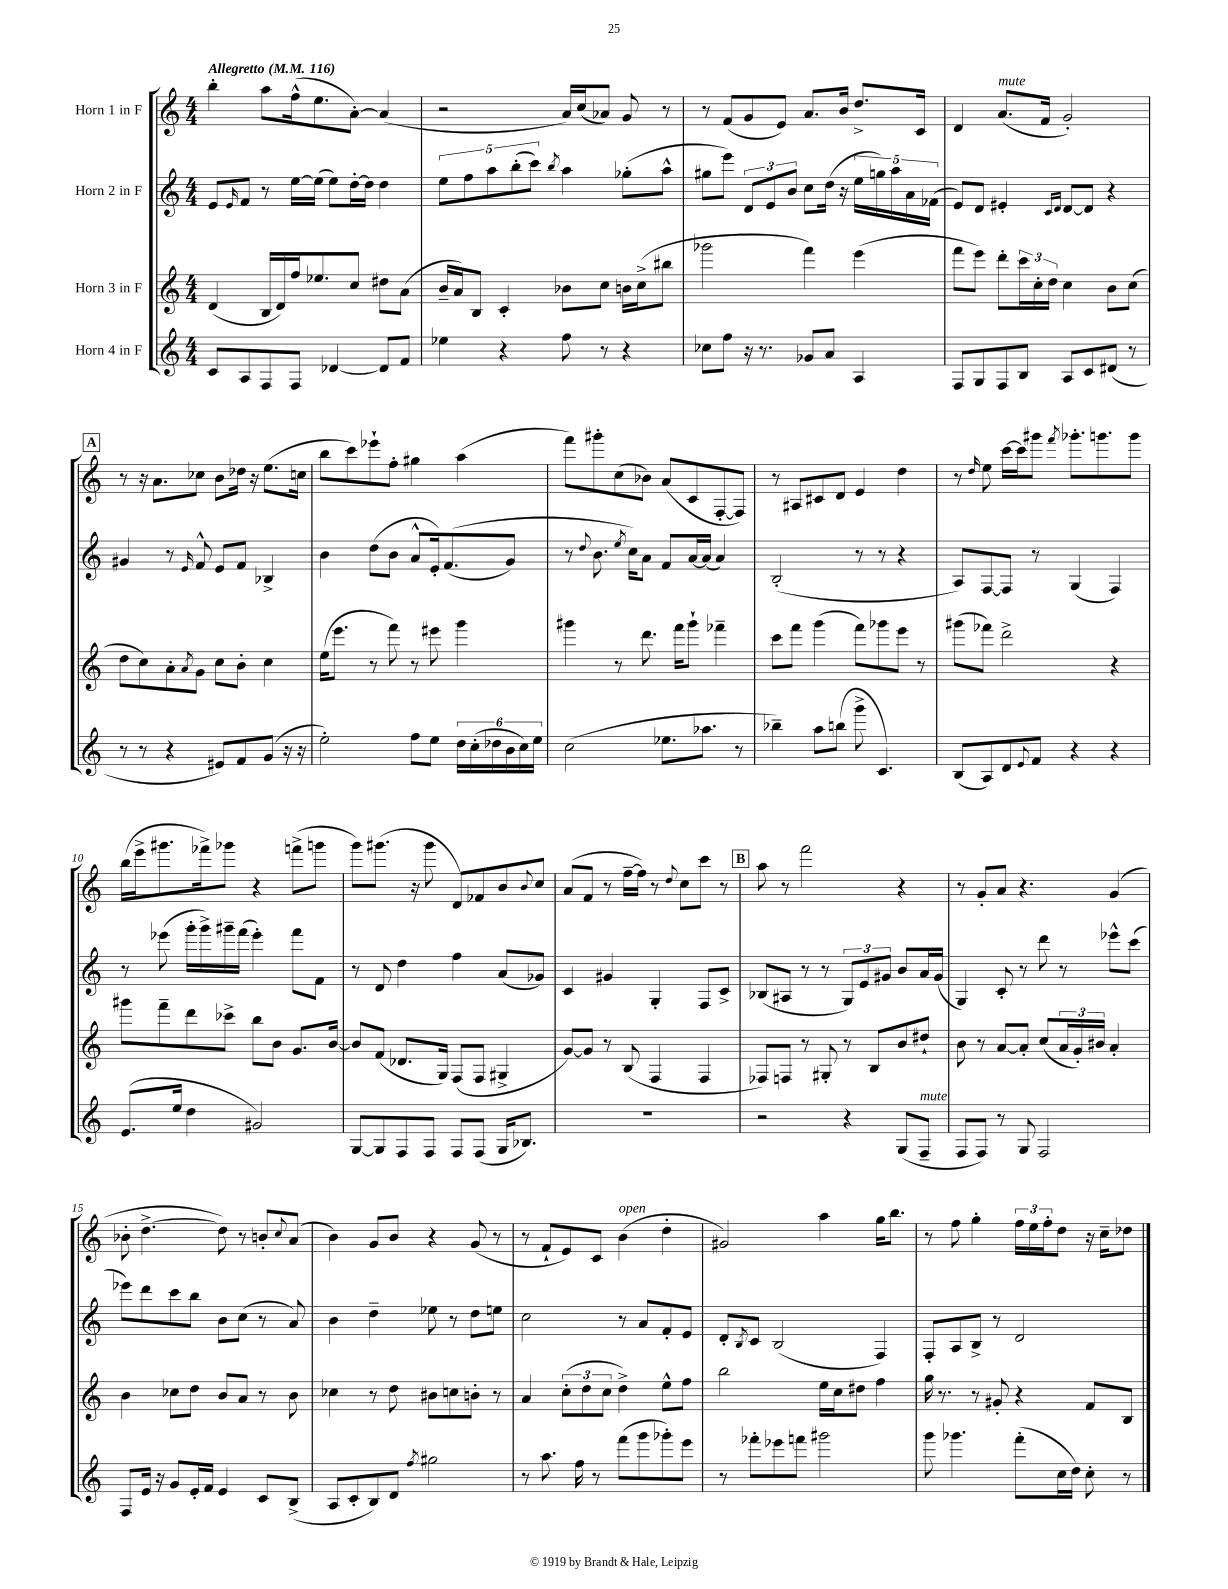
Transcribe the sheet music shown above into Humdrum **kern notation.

**kern	**kern	**kern	**kern
*part4	*part3	*part2	*part1
*staff4	*staff3	*staff2	*staff1
*I"Horn 4 in F	*I"Horn 3 in F	*I"Horn 2 in F	*I"Horn 1 in F
*clefG2	*clefG2	*clefG2	*clefG2
*k[]	*k[]	*k[]	*k[]
*M4/4	*M4/4	*M4/4	*M4/4
*MM116	*MM116	*MM116	*MM116
=1	=1	=1	=1
!	!	!	!LO:TX:a:B:t=Allegretto
8c/L	(4d/	8e/L	4bb'\
.	.	16qqe/	.
8A/	.	8f/J	.
8F/	16B/LL	8r	8aa\L
.	16d/)	.	.
8F/J	16ff/J	[16ee\LL	(16ff^^\k
.	8.ee-X/	(16ee\JJ]	8.ee\
[4d-X/	.	8ee\L)	.
.	8cc/J	[16dd'\L	[8a'\J)
.	.	16dd\JJ]	.
8d-/L]	8dd#X\L	4dd\	(4a/]
8f/J	(8a\J	.	.
=2	=2	=2	=2
4ee-X\	16b~/LL	10ee\L	2r
.	16a/J)	.	.
.	.	10ff\	.
.	8B/J	.	.
.	.	10aa\	.
4r	4c'/	.	.
.	.	(10bb'\	.
.	.	10ccc\J)	.
.	.	8qbb/	.
8ff\	8b-X\L	4aa\	16a/LL)
.	.	.	(16cc/J
8r	8cc\J	.	8a-X/J)
4r	16bn\LL	(8gg-X'\L	8g/
.	(16cc^\J	.	.
.	8bb#X\J	8aa^^\J	8r
=3	=3	=3	=3
8cc-X\L	2ggg-X\	8gg#X\L	8r
8ff\J	.	8eee\J)	(8f/L
16r	.	12d/L	8g/
8.r	.	.	.
.	.	12e/	.
.	.	.	8e/J)
.	.	12b/J	.
8g-X/L	4fff\)	8cc\L	8.a/L
8a/J	.	(16dd\Jk	.
.	.	16r	16b/Jk
4A/	(4eee\	20ee\LL	8.dd^/L
.	.	20ggn\)	.
.	.	20aa\	.
.	.	20a\	.
.	.	.	16c/Jk
.	.	(20f-X\JJ	.
=4	=4	=4	=4
8F/L	8fff\L	8e/L)	4d/
8G/	8eee\J)	8d/J	.
!	!	!	!LO:TX:a:i:t=mute
8F/	8ddd'\L	4e#X'/	(8.a/L
8B/J	24ccc\L	.	.
.	24cc'\	.	.
.	.	.	16f/Jk
.	24dd\JJ	.	.
.	.	16qqc/LL	.
.	.	16qqd/JJ	.
8A/L	4cc\	[8d/L	2g'/)
8c/	.	8d/J]	.
(8d#X/J	8b\L	4r	.
8r	(8cc\J	.	.
!!LO:LB:g=z
!!LO:REH:place=s1:t=A
=5	=5	=5	=5
8r	8dd\L	4g#X/	8r
8r	8cc\)	.	16r
.	.	.	8.a\L
4r	8a'\	8r	.
.	8qa/	16qqe/	.
.	8g\J	8f^^/	8cc-X\J
8e#X/L)	8cc\L	8e/L	8b\L
8f/	8b'\J	8f/J	16dd-X\Jk
.	.	.	16r
(8g/J	4cc\	4B-X^/	(8.ee\L
16r	.	.	.
16r	.	.	16ccn\Jk
=6	=6	=6	=6
2ee'\)	(16ee\KL	4b\	8bb\L
.	8.eee\J	.	.
.	.	.	8ccc\)
.	8r	(8dd\L	8eee-X`\
.	8fff\)	8b\J	8ff'\J
8ff\L	8r	8a^^/L	4gg#X\
8ee\J	8eee#X\	16e'/k)	.
.	.	((8.f/	.
24dd\LL	4ggg\	.	(4aa\
(24cc'\	.	.	.
24dd-X\	.	.	.
24b\	.	8g/J)	.
24cc\)	.	.	.
24ee\JJ	.	.	.
=7	=7	=7	=7
(2cc\	4ggg#X\	8r	8fff\L)
.	.	8qqdd/	.
.	.	8.b\	8ggg#X'\
.	8r	.	(8cc\
.	.	8qee/	.
.	.	16cc\KL)	.
.	8.ddd\	8a\J	8b-X\J)
8.ee-X\L	.	8f/L	(8a/L
.	16fff\KL	.	.
.	8ggg#`\J	[16a/L	8c/
8.aa-X\J	.	(16a/JJ]	.
.	4fff-X~\	4a/)	[8F'/
8r	.	.	8F/J])
=8	=8	=8	=8
4bb-X~\)	8ccc\L	(2B'/	8r
.	8fff\J	.	8A#X/L
8aa\L	(4ggg\	.	8c#X/
(8bbn\J	.	.	8d/J
8ggg^\	8fff\L)	8r	4e/
4.c/)	8ggg-X\	8r	.
.	8eee\J	4r	4dd\
.	8r	.	.
=9	=9	=9	=9
(8B/L	(8ggg#X\L	8A/L)	8r
.	.	.	16qqdd/
8A/)	8fff-X\J)	[8F/	8ee\
8d/	2ddd^\	8F/J]	[16ccc\LL
.	.	.	16ccc\J]
8qqe/	.	.	.
8f/J	.	8r	8ggg#X\J
.	.	.	8qfff/
4r	.	(4G/	8.ggg-X'\L
.	.	.	8.gggn\
4r	4r	4F/)	.
.	.	.	8ggg\J
!!LO:LB:g=z
=10	=10	=10	=10
(8.e/L	8ggg#X\L	8r	(16bb\LL
.	.	.	16eee^\J
.	8fff~\	(8eee-X\	8.ggg#X\
16ee/Jk	.	.	.
4dd\	8ddd\	16ggg'\LL	.
.	.	16ggg^\)	16fff-X^\k)
.	8ccc-X^\J	16ggg#X~\	8ggg-X\J
.	.	(16fff\JJ	.
2g#X/)	8bb\L	4eee-'\)	4r
.	8b\J	.	.
.	8.g/L	8fff\L	(8fffn^\L
.	.	8f\J	8gggn\J
.	[16b/Jk	.	.
=11	=11	=11	=11
[8G/L	8b/L]	8r	8ggg\L)
8G/]	(8f/J	8d/	(8.ggg#X\J
8F/	8.d-X/L	4dd\	.
.	.	.	16r
8F/J	.	.	8ggg#\
.	16G/Jk)	.	.
8F/L	(8F/L	4ff\	8d/L)
(8F/J	8F/J	.	8f-X/
16G/KL	4G#X^/	(8a/L	8b/
8.B-X/J)	.	.	.
.	.	.	8qqb/
.	.	8g-X/J)	8cc/J
=12	=12	=12	=12
1r	[8g/L)	4c/	(8a/L
.	8g/J]	.	8f/J
.	8r	4g#X/	8r
.	(8B/	.	[16ff~\LL
.	.	.	16ff\JJ])
.	4F/	4G'/	8r
.	.	.	8qqdd/
.	.	.	8cc\L
.	4F/	8F/L	8ccc\J
.	.	8c^/J	8r
!!LO:REH:place=s1:t=B
=13	=13	=13	=13
2r	8F-X/L)	(8B-X/L	8aa\
.	8Fn/J	8A#X/J	8r
.	8r	8r	2fff\
.	8G#X'/	8r	.
4r	8r	12G/L)	.
.	.	12e/	.
.	8B/L	.	.
.	.	12g#X/J	.
(8G/L	8b/	8b/L	4r
!LO:TX:a:i:t=mute	!	!	!
8F~/J	8dd#X`/J	16a/L	.
.	.	(16g#/JJ	.
=14	=14	=14	=14
8F/L	8b\	4G/)	8r
8F/J)	8r	.	8g'/L
8r	[8a/L	8c'/	8a/J
8G/	8a'/J]	8r	4.r
2F/	(8cc/L	8ddd\	.
.	24a/L	8r	.
.	24g'/)	.	.
.	24b#X/JJ	.	.
.	4a'/	8eee-X^^\L	(4g/
.	.	(8ccc\J	.
!!LO:LB:g=z
=15	=15	=15	=15
8F/L	4b\	8eee-X\L)	8b-X'\
16e/Jk	.	8ddd\	[4.dd^\
16r	.	.	.
8g/L	8cc-X\L	8ccc\	.
16e'/L	8dd\J	8bb\J	.
16f/JJ	.	.	.
4e/	8b/L	8b\L	8dd\])
.	8a/J	(8cc\J	8r
8c/L	8r	8r	8bn'/L
.	.	.	8qqcc/
(8B^/J	8b\	8a/)	(8a/J
=16	=16	=16	=16
8A/L	4cc-X\	4b\	4b\)
8c'/	.	.	.
8B/)	8r	4dd~\	8g/L
8d/J	8dd\	.	8b/J
8qff/	.	.	.
2gg#X\	8b#X\L	8ee-X\	4r
.	8ccn\	8r	.
.	8bn'\J	8dd\L	(8g/
.	8r	8een\J	8r
=17	=17	=17	=17
8r	4a/	2cc\	8r
8.aa\	.	.	8f`/L
.	(12cc'\L	.	8e/)
16ff\	.	.	.
.	12dd\	.	.
8r	.	.	8c/J
.	12cc\J	.	.
!	!	!	!LO:TX:a:i:t=open
(8fff\L	4dd^\)	8r	(4b\
8ggg\	.	8a/L	.
8ggg-X'\)	8ee^^\L	8f'/	4dd'\
8eee\J	8ff\J	8e/J	.
=18	=18	=18	=18
8r	2bb\	8d'/L	2g#X/)
.	.	8qB/	.
8fff-X'\L	.	8c/J	.
8eee-X\	.	(2B/	.
8fffn\J	.	.	.
2ggg#X\	16ee\LL	.	4aa\
.	16cc\J	.	.
.	8dd#X\J	.	.
.	4ff\	4F/)	16gg\KL
.	.	.	8.bb\J
=19	=19	=19	=19
8ggg\	16gg\	8F'/L	8r
.	8.r	.	.
4.ggg-X\	.	8A/	8ff\
.	8r	8B^/J	4gg'\
.	8g#X'/	8r	.
(8fff'\L	4r	2d/	24ff\LL
.	.	.	24ee\
.	.	.	24ff'\J
16cc\L	.	.	8dd\J
16dd\JJ)	.	.	.
8cc'\	8f/L	.	16r
.	.	.	16cc~\KL
8r	8B/J	.	8dd-X\J
==	==	==	==
*-	*-	*-	*-
